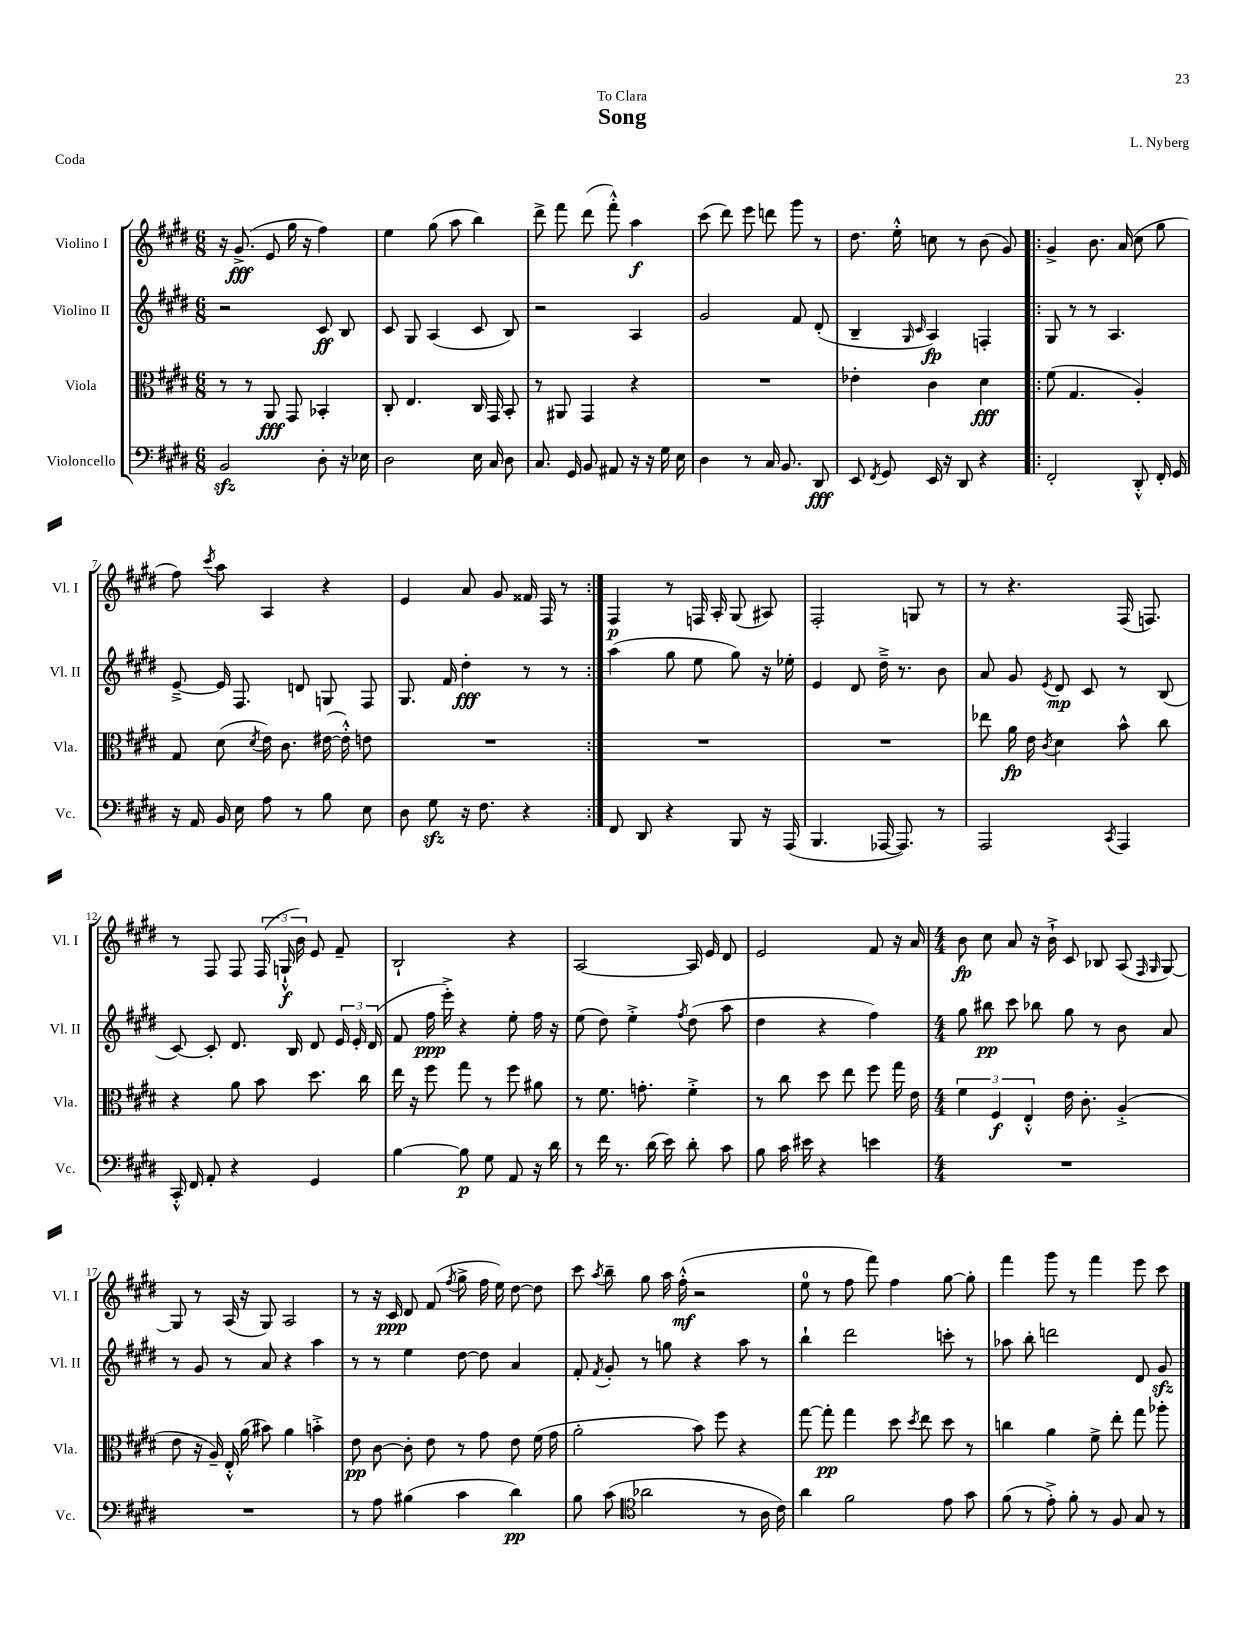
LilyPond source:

\header { title = "Song" composer = "L. Nyberg" dedication = "To Clara" piece = "Coda" }
<<
\new StaffGroup <<
\new Staff = "s0" \with { instrumentName = "Violino I" shortInstrumentName = "Vl. I" } {
    \clef treble \key e \major \numericTimeSignature \time 6/8
    \autoBeamOff r16 gis'8.->\fff( e'8 gis''16 r16 fis''4) |
    e''4 gis''8( a''8 b''4) |
    dis'''8-> fis'''8 dis'''8( fis'''8-.-^) a''4\f |
    cis'''8( dis'''8) e'''8 d'''8 gis'''8 r8 |
    dis''8. e''16-.-^ c''8 r8 b'8( gis'8) |
    \repeat volta 2 { gis'4-> b'8. a'16( cis''8 gis''8 |
    fis''8) \acciaccatura { cis'''8 } a''8 a4 r4 |
    e'4 a'8 gis'8 fisis'16 fis16 r8 | }
    fis4\p r8 f16 a16-. gis8( ais8) |
    fis2-. g8 r8 |
    r8 r4. fis16( f8.) |
    r8 fis8 fis8 \tuplet 3/2 { fis16( g16-!-^\f b'16) } e'8 fis'8-- |
    b2-! r4 |
    a2~ a16 e'16 dis'8 |
    e'2 fis'8 r16 a'16 |
    \numericTimeSignature \time 4/4 b'8\fp cis''8 a'8 r16 b'16-!-> cis'8 bes8 a8( \grace { fis16 gis16 } gis8~) |
    gis8 r8 a16( r16 gis8) a2 |
    r8 r16 cis'16\ppp dis'8 fis'8( \acciaccatura { fis''8 } gis''8-> fis''16 e''16) dis''8~ dis''8 |
    cis'''8 \acciaccatura { a''8 } b''8-- gis''8 a''16 fis''16-.-^\mf( r2 |
    e''8-0 r8 fis''8 fis'''8) fis''4 gis''8~ gis''8-. |
    fis'''4 gis'''8 r8 fis'''4 e'''8 cis'''8 \bar "|." |
}
\new Staff = "s1" \with { instrumentName = "Violino II" shortInstrumentName = "Vl. II" } {
    \clef treble \key e \major \numericTimeSignature \time 6/8
    \autoBeamOff r2 cis'8\ff b8 |
    cis'8 gis8 a4( cis'8 b8) |
    r2 a4 |
    gis'2 fis'8 dis'8-.( |
    b4-- \grace { gis16 cis'16 } a4\fp) f4-. |
    \repeat volta 2 { gis8 r8 r8 a4. |
    e'8~---> e'16 fis8. d'8 g8 fis8 |
    gis8. fis'16 dis''4-.\fff r8 r8 | }
    a''4( gis''8 e''8 gis''8) r16 ees''16-. |
    e'4 dis'8 dis''16---> r8. b'8 |
    a'8 gis'8 \acciaccatura { e'8 } dis'8\mp cis'8 r8 b8( |
    cis'8~) cis'8-. dis'8. b16 dis'8 \tuplet 3/2 { e'16 e'16-. dis'16( } |
    fis'8 fis''16\ppp e'''16-.->) r4 e''8-. fis''16 r16 |
    e''8( dis''8) e''4-.-> \acciaccatura { fis''8 } dis''8( a''8 |
    dis''4 r4 fis''4) |
    \numericTimeSignature \time 4/4 gis''8 bis''8\pp cis'''8 bes''8 gis''8 r8 b'8 a'8 |
    r8 gis'8 r8 a'8 r4 a''4 |
    r8 r8 e''4 dis''8~ dis''8 a'4 |
    fis'8-. \acciaccatura { fis'8 } gis'8-. r8 g''8 r4 a''8 r8 |
    b''4-! dis'''2 c'''8-. r8 |
    aes''8 b''8-. d'''2 dis'8 gis'8\sfz \bar "|." |
}
\new Staff = "s2" \with { instrumentName = "Viola" shortInstrumentName = "Vla." } {
    \clef alto \key e \major \numericTimeSignature \time 6/8
    \autoBeamOff r8 r8 a,8\fff gis,8 bes,4-. |
    cis8-. e4. cis16 gis,16 b,8-. |
    r8 ais,8 gis,4 r4 |
    R2. |
    ees'4-. cis'4 dis'4\fff |
    \repeat volta 2 { fis'8( gis4. a4-.) |
    gis8 dis'8( \acciaccatura { dis'8 } e'16) cis'8. eis'16~( eis'16-.-^) e'8 |
    R2. | }
    R2. |
    R2. |
    ees''8 a'16\fp e'16 \acciaccatura { cis'8 } dis'4 b'8-^ cis''8 |
    r4 a'8 b'8 dis''8. cis''16 |
    e''16 r16 fis''8 gis''8 r8 fis''8 ais'8 |
    r8 fis'8. g'8.-. fis'4-.-> |
    r8 cis''8 dis''8 e''8 fis''8 gis''16 e'16 |
    \numericTimeSignature \time 4/4 \tuplet 3/2 { fis'4 fis4\f e4-.-^ } e'16 cis'8.-. a4-.->( |
    e'8 r16 a16--) e16-.-^ a'16( bis'8) a'4 b'4-.-> |
    e'8\pp cis'8~ cis'8-. e'8 r8 gis'8 e'8 fis'16( gis'16 |
    a'2-. b'8) fis''8 r4 |
    gis''8~ gis''8-.\pp gis''4 dis''8 \acciaccatura { dis''8 } e''8 dis''8 r8 |
    c''4 a'4 fis'8-> e''8-. gis''8 aes''8-. \bar "|." |
}
\new Staff = "s3" \with { instrumentName = "Violoncello" shortInstrumentName = "Vc." } {
    \clef bass \key e \major \numericTimeSignature \time 6/8
    \autoBeamOff b,2\sfz dis8-. r16 ees16 |
    dis2 e16 cis16 dis8 |
    cis8. gis,16 b,8 ais,8 r16 r16 gis16 e16 |
    dis4 r8 cis16 b,8. dis,8\fff |
    e,8 \acciaccatura { fis,8 } gis,8 e,16 r16 dis,8 r4 |
    \repeat volta 2 { fis,2-. dis,8-.-^ fis,16-. gis,16 |
    r16 a,16 b,16 e16 a8 r8 b8 e8 |
    dis8 gis8\sfz r16 fis8. r4 | }
    fis,8 dis,8 r4 b,,8 r16 a,,16( |
    b,,4. aes,,16~ aes,,8.) r8 |
    a,,2 \acciaccatura { cis,8 } a,,4 |
    cis,16-.-^ fis,16 a,8-. r4 gis,4 |
    b4~ b8\p gis8 a,8 r16 dis'16 |
    r8 fis'16 r8. dis'16( e'16) dis'8-. cis'8 |
    b8 cis'16 eis'16 r4 e'4 |
    \numericTimeSignature \time 4/4 R1 |
    R1 |
    r8 a8 bis4( cis'4 dis'4\pp) |
    b8 cis'8( \clef tenor aes'2 r8 a16 cis'16) |
    a'4 fis'2 e'8 gis'8 |
    fis'8( r8 e'8-.->) fis'8-. r8 fis8 gis8 r8 \bar "|." |
}
>>
>>
